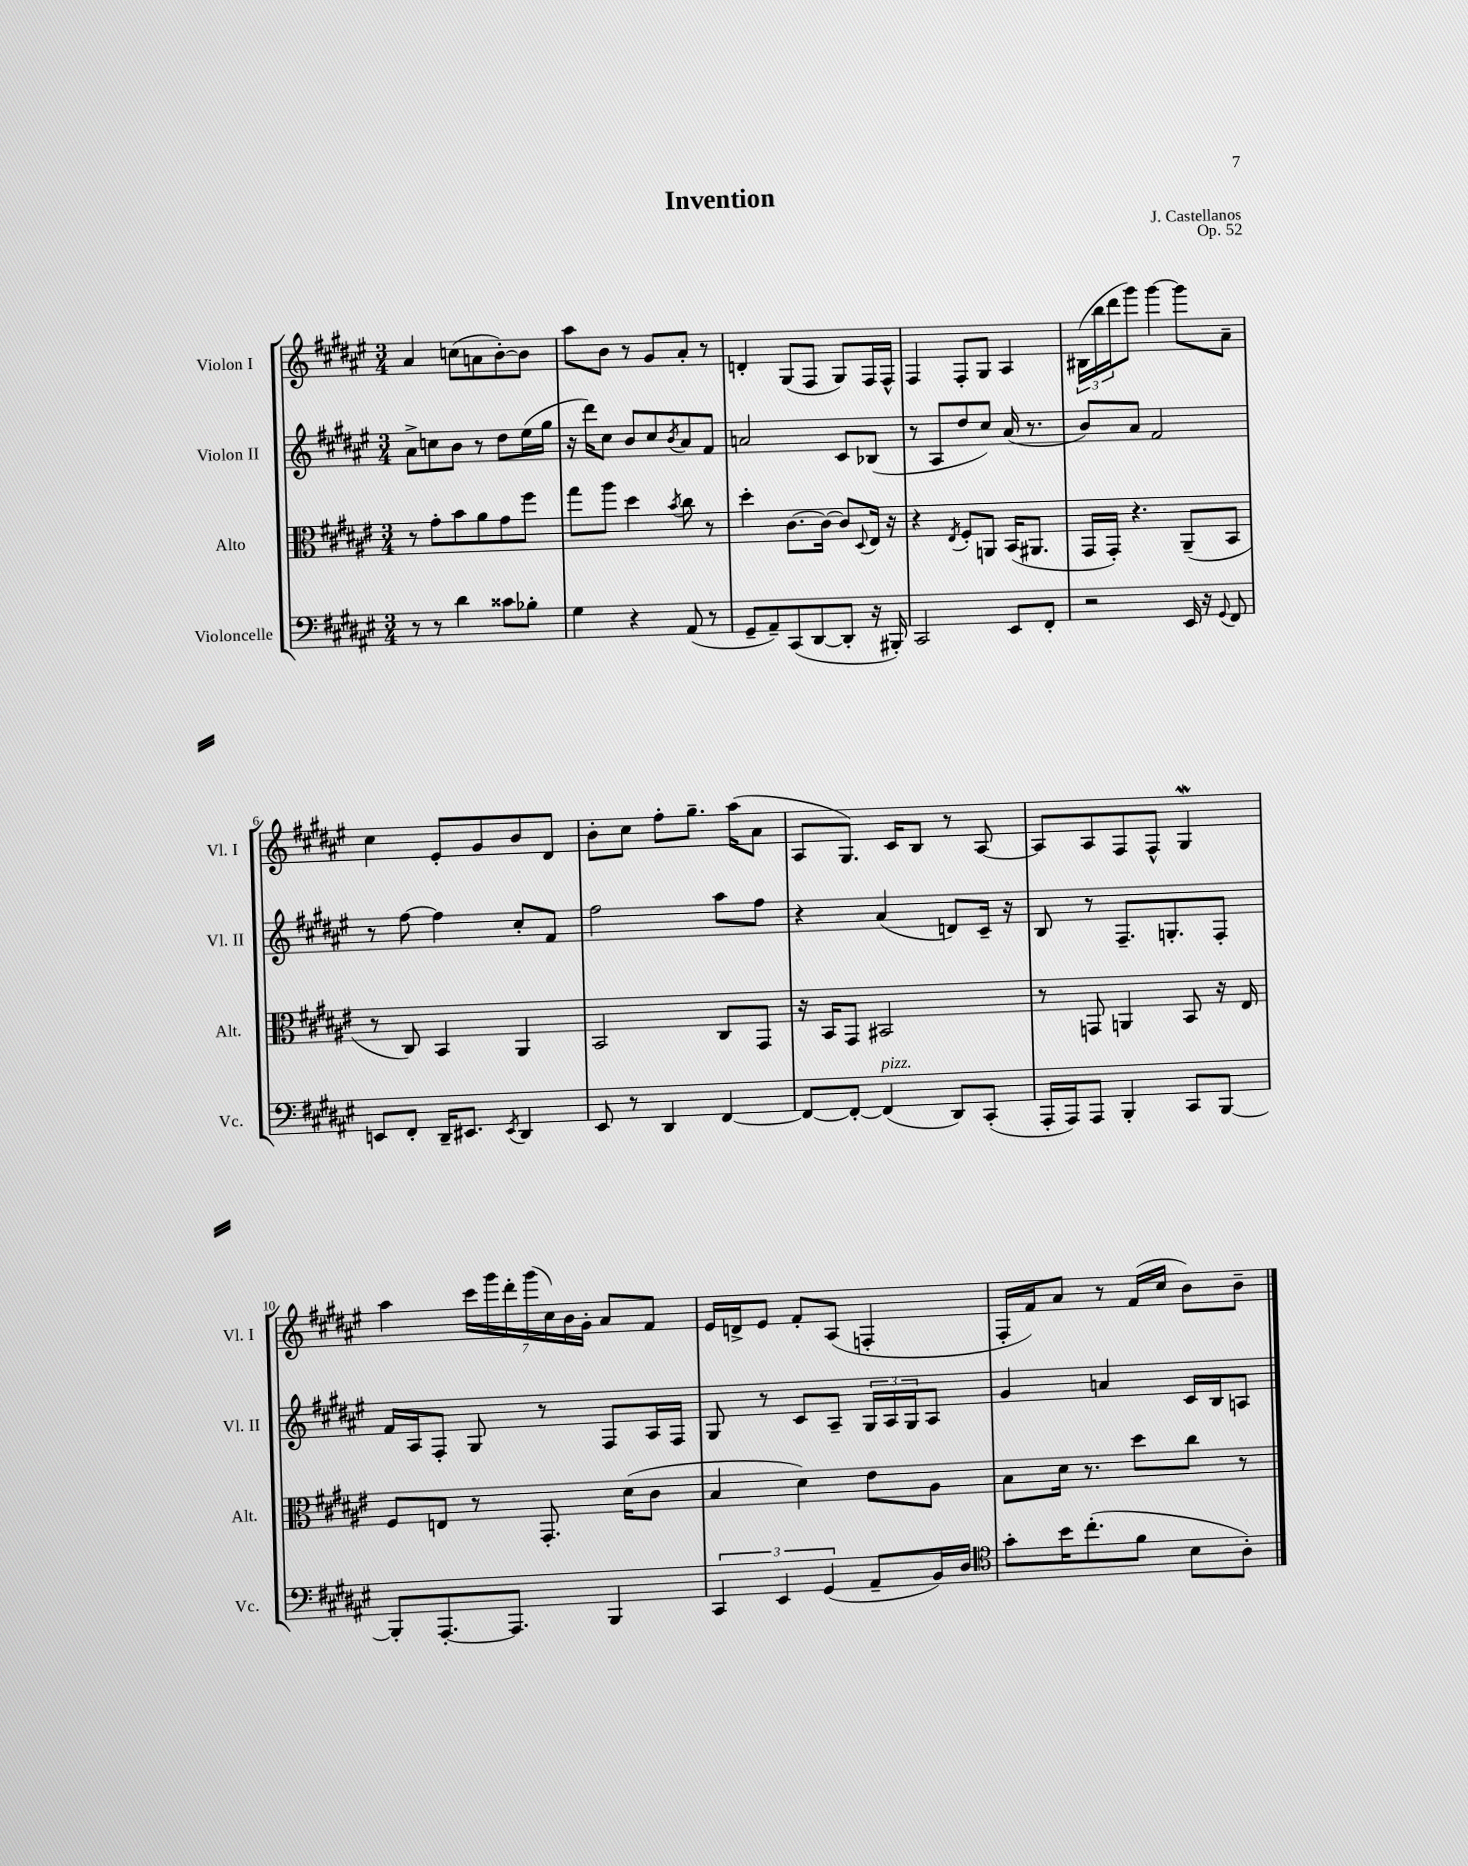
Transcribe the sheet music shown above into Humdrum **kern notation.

**kern	**kern	**kern	**kern
*staff4	*staff3	*staff2	*staff1
*clefF4	*clefC3	*clefG2	*clefG2
*k[f#c#g#d#a#e#]	*k[f#c#g#d#a#e#]	*k[f#c#g#d#a#e#]	*k[f#c#g#d#a#e#]
*M3/4	*M3/4	*M3/4	*M3/4
8r	8r	8a#^	4a#
8r	8g#'	8cc	.
4d#	8b	8b	(8cc
.	8a#	8r	8a
8c##	8g#	8dd#	[8b')
8B-'	8ff#	(16ee#	8b]
.	.	16gg#	.
=	=	=	=
4G#	8gg#	16r	8aa#
.	.	16ddd#)	.
.	8aa#	8cc#	8b
4r	4dd#	8b	8r
.	.	8cc#	8g#
.	8qb	8qb	.
(8AA#	8cc#	8a#	8a#'
8r	8r	8f#	8r
=	=	=	=
8GG#~	4dd#'	2a	4d'
8AA#~)	.	.	.
(8CC#	[8.c#	.	(8G#
[8DD#	.	.	8F#
.	16c#_	.	.
8DD#']	8c#]	8c#	8G#)
.	8qqD#	.	.
16r	16E#	(8B-	16F#
16BBB#')	16r	.	16F#^^
=	=	=	=
2CC#	4r	8r	4F#
.	.	8A#	.
.	8qE#	.	.
.	8F#'	8dd#	8F#'
.	8AA	8cc#)	8G#
8EE#	(16BB	(16a#	4A#
.	8.AA#	8.r	.
8FF#'	.	.	.
=	=	=	=
2r	16GG#	8b)	(24B#
.	.	.	24bb
.	16GG#')	.	.
.	.	.	24ddd#
.	4.r	8a#	8ggg#)
.	.	2f#	[4ggg#
16EE#	(8AA#~	.	8ggg#]
16r	.	.	.
8qqGG#	.	.	.
8FF#	8BB	.	8a#~
=	=	=	=
8EE	8r	8r	4cc#
8FF#'	8C#)	[8ff#	.
16DD#~	4BB	4ff#]	8e#'
8.EE#	.	.	.
.	.	.	8g#
8qEE#	.	.	.
4DD#	4AA#	8cc#'	8b
.	.	8f#	8d#
=	=	=	=
8EE#	2BB	2ff#	8b'
8r	.	.	8cc#
4DD#	.	.	8ff#'
.	.	.	8.gg#~
[4FF#	8C#	8aa#	.
.	.	.	(16aa#
.	8GG#	8ff#	8a#
=	=	=	=
8FF#_	16r	4r	8A#
.	16BB	.	.
8FF#'_	8GG#	.	8.G#)
(4FF#]	2BB#	(4a#	.
.	.	.	16c#
.	.	.	8B
8DD#)	.	8d)	8r
(8CC#'	.	16c#~	[8A#
.	.	16r	.
=	=	=	=
16AAA#'	8r	8B	8A#]
16AAA#)	.	.	.
8AAA#	8GG	8r	8A#
4BBB'	4AA	8.F#~	8F#
.	.	.	8F#^^
.	.	8.G'	.
8CC#	8BB	.	4G#
[8BBB	16r	8F#'	.
.	16E#	.	.
=	=	=	=
8BBB']	8F#	16f#	4aa#
.	.	16A#	.
[8.AAA#'	8E	8F#'	.
.	8r	8G#	28ccc#
.	.	.	28ggg#
8.AAA#]	.	.	.
.	.	.	28ddd#'
.	.	.	(28ggg#
.	8.GG#'	8r	.
.	.	.	28cc#)
.	.	.	28b
.	.	.	28g#'
4BBB	.	8F#	8a#
.	(16d#	.	.
.	8c#	16A#	8f#
.	.	16F#	.
=	=	=	=
6CC#	4B	8G#	16e#
.	.	.	16d^
.	.	8r	8e#
6EE#	.	.	.
.	4d#)	8c#	8f#'
(6GG#	.	.	.
.	.	8A#~	(8A#
8AA#~	8e#	24G#	4F'
.	.	24A#	.
.	.	24G#	.
16BB)	8A#	8A#	.
16D#	.	.	.
=	=	=	=
*clefC4	*	*	*
8g#'	8B	4g#	16F#'
.	.	.	16f#)
16b	16d#	.	8a#
(8.cc#'	8.r	.	.
.	.	4a	8r
8f#	8dd#	.	(16f#
.	.	.	16cc#
8B	8cc#	16c#	8b)
.	.	16B	.
8A#')	8r	8A	8b~
==	==	==	==
*-	*-	*-	*-
